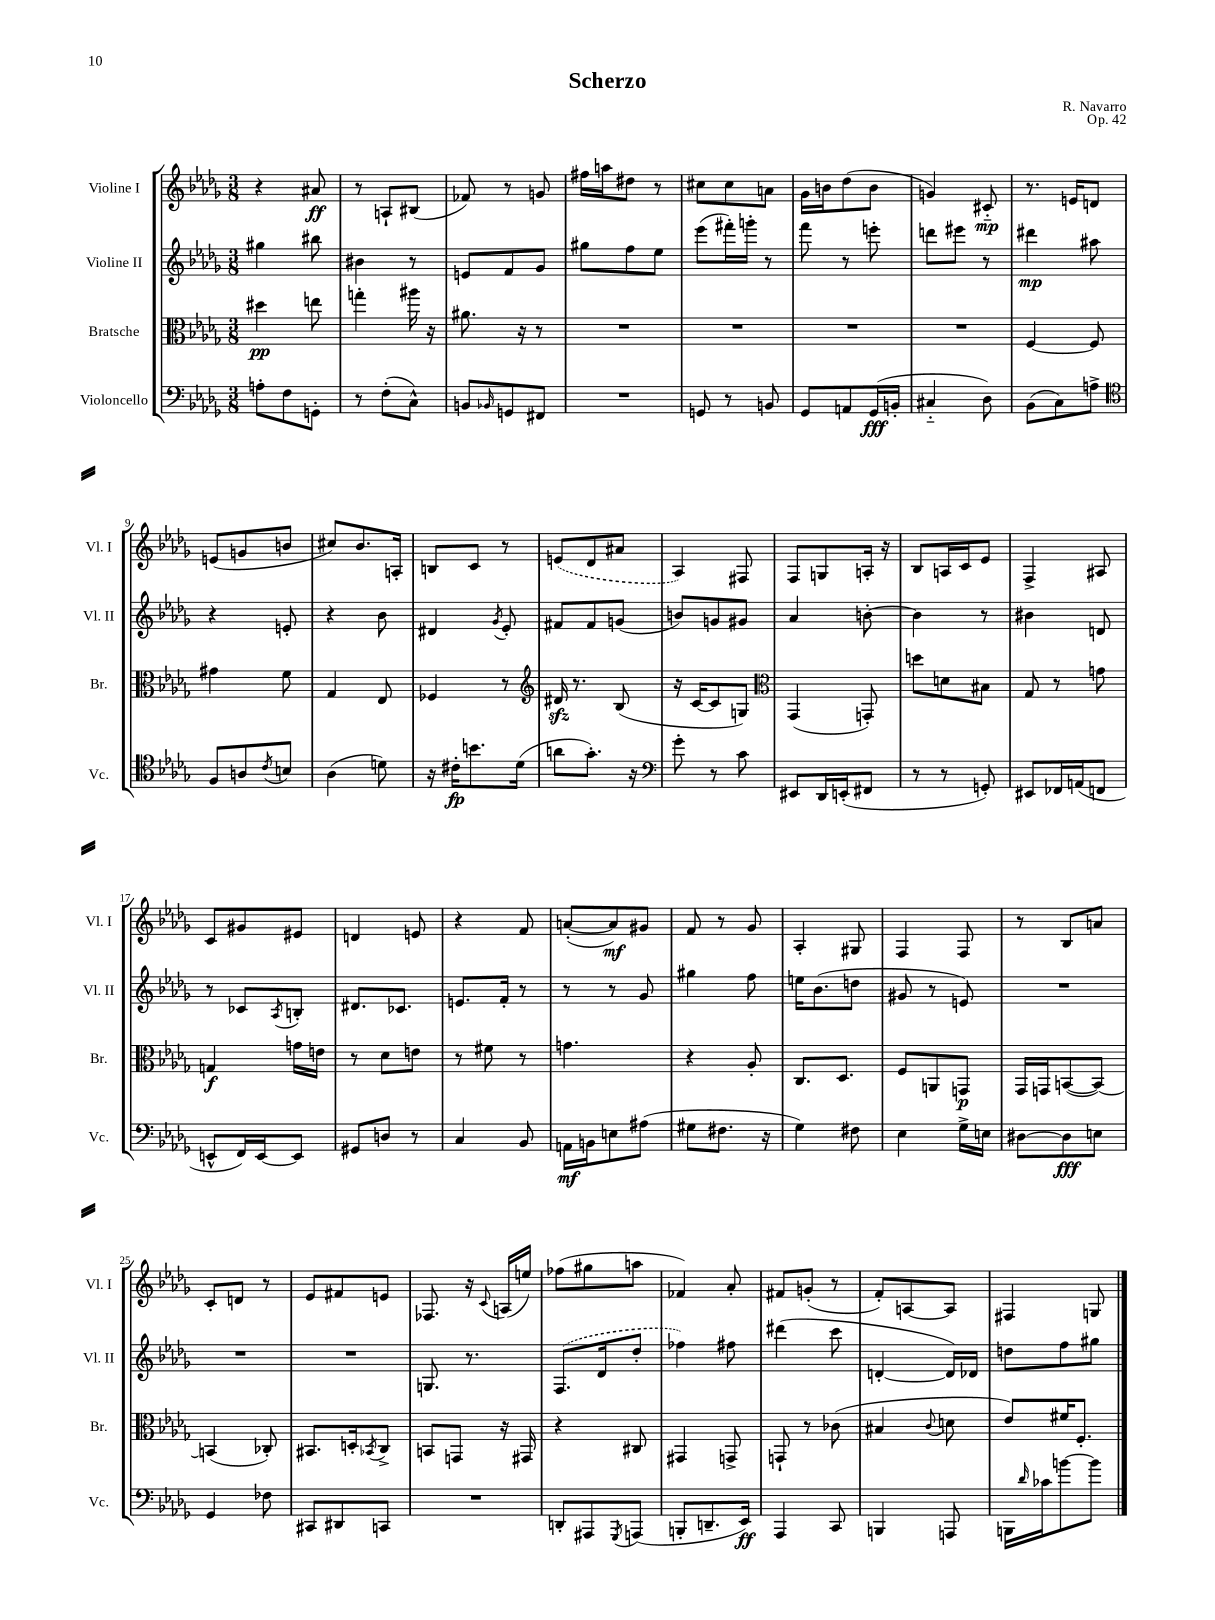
\header { title = "Scherzo" composer = "R. Navarro" opus = "Op. 42" }
<<
\new StaffGroup <<
\new Staff = "s0" \with { instrumentName = "Violine I" shortInstrumentName = "Vl. I" } {
    \clef treble \key des \major \numericTimeSignature \time 3/8
    r4 ais'8\ff |
    r8 a8-! bis8( |
    fes'8) r8 g'8 |
    fis''16 a''16 dis''8 r8 |
    cis''8 cis''8 a'8 |
    ges'16 b'16 des''8( b'8 |
    g'4) cis'8-_\mp |
    r8. e'16 d'8 |
    e'8( g'8 b'8 |
    cis''8) bes'8. a16-. |
    b8 c'8 r8 |
    \once \slurDashed e'8( des'8 ais'8 |
    aes4) fis8 |
    f8 g8 a16-. r16 |
    bes8 a16 c'16 ees'8 |
    f4-> ais8 |
    c'8 gis'8 eis'8 |
    d'4 e'8 |
    r4 f'8 |
    a'8~-.( a'8\mf) gis'8 |
    f'8 r8 ges'8 |
    aes4-. gis8 |
    f4 f8 |
    r8 bes8 a'8 |
    c'8-. d'8 r8 |
    ees'8 fis'8 e'8 |
    fes8. r16 \appoggiatura { c'8 } a16( e''16) |
    fes''8( gis''8 a''8 |
    fes'4) aes'8-. |
    fis'8 g'8-.( r8 |
    f'8-.) a8~ a8 |
    fis4 g8 \bar "|." |
}
\new Staff = "s1" \with { instrumentName = "Violine II" shortInstrumentName = "Vl. II" } {
    \clef treble \key des \major \numericTimeSignature \time 3/8
    gis''4 bis''8 |
    bis'4 r8 |
    e'8 f'8 ges'8 |
    gis''8 f''8 ees''8 |
    ees'''8( fis'''16-.) g'''16-. r8 |
    f'''8 r8 e'''8-. |
    d'''8 eis'''8 r8 |
    dis'''4\mp ais''8 |
    r4 e'8-. |
    r4 bes'8 |
    dis'4 \acciaccatura { ges'8 } ees'8-. |
    fis'8 fis'8 g'8( |
    b'8) g'8 gis'8 |
    aes'4 b'8~-. |
    b'4 r8 |
    bis'4 d'8 |
    r8 ces'8 \acciaccatura { aes8 } b8-. |
    dis'8. ces'8. |
    e'8. f'16-. r8 |
    r8 r8 ges'8 |
    gis''4 f''8 |
    e''16 bes'8.( d''8 |
    gis'8 r8 e'8) |
    R4. |
    R4. |
    R4. |
    g8. r8. |
    \once \slurDashed f8.( des'16 des''8-. |
    fes''4) fis''8 |
    dis'''4( c'''8 |
    d'4~-. d'16) des'16 |
    d''8 f''8 gis''8 \bar "|." |
}
\new Staff = "s2" \with { instrumentName = "Bratsche" shortInstrumentName = "Br." } {
    \clef alto \key des \major \numericTimeSignature \time 3/8
    dis''4\pp e''8 |
    g''4-. ais''16 r16 |
    ais'8. r16 r8 |
    R4. |
    R4. |
    R4. |
    R4. |
    f4~ f8 |
    gis'4 f'8 |
    ges4 ees8 |
    fes4 r8 |
    \clef treble dis'16\sfz r8. bes8( |
    r16 c'16~ c'8 g8) |
    \clef alto ges,4( g,8-.) |
    d''8 d'8 bis8 |
    ges8 r8 g'8 |
    g4\f g'16 e'16 |
    r8 des'8 e'8 |
    r8 fis'8 r8 |
    g'4. |
    r4 aes8-. |
    c8. des8. |
    f8 a,8 g,8\p |
    ges,16 g,16 b,8~( b,8~) |
    b,4( ces8-.) |
    bis,8. d16-. \acciaccatura { bes,8 } c8-> |
    b,8 g,8 r16 gis,16 |
    r4 cis8 |
    gis,4 g,8-> |
    g,8-! r8 ces'8( |
    bis4 \appoggiatura { c'8 } d'8 |
    ees'8) fis'16 f8.-. \bar "|." |
}
\new Staff = "s3" \with { instrumentName = "Violoncello" shortInstrumentName = "Vc." } {
    \clef bass \key des \major \numericTimeSignature \time 3/8
    a8-. f8 g,8-. |
    r8 f8-.( c8-^) |
    b,8 \grace { bes,16 } g,8 fis,8 |
    R4. |
    g,8 r8 b,8 |
    ges,8 a,8 ges,16\fff( b,16-. |
    cis4-_ des8) |
    bes,8( c8) a8-> |
    \clef tenor f8 a8 \acciaccatura { c'8 } b8 |
    aes4( d'8) |
    r16 cis'16-.\fp b'8. des'16( |
    a'8 ges'8.-.) r16 |
    \clef bass ges'8-. r8 c'8 |
    eis,8 des,16 e,16-.( fis,8 |
    r8 r8 g,8-.) |
    eis,8 fes,16 a,16( f,8 |
    e,8-^ f,16) e,16~ e,8 |
    gis,8 d8 r8 |
    c4 bes,8 |
    a,16\mf b,16 e8 ais8( |
    gis8 fis8. r16 |
    ges4) fis8 |
    ees4 ges16-> e16 |
    dis8~ dis8\fff e8 |
    ges,4 fes8 |
    cis,8 dis,8 c,8 |
    R4. |
    d,8-. ais,,8 \acciaccatura { ges,,8 } a,,8( |
    b,,8-. d,8.-- ees,16\ff) |
    aes,,4 c,8 |
    b,,4 a,,8 |
    b,,16 \grace { des'16 } ces'16 b'8~ b'8 \bar "|." |
}
>>
>>
